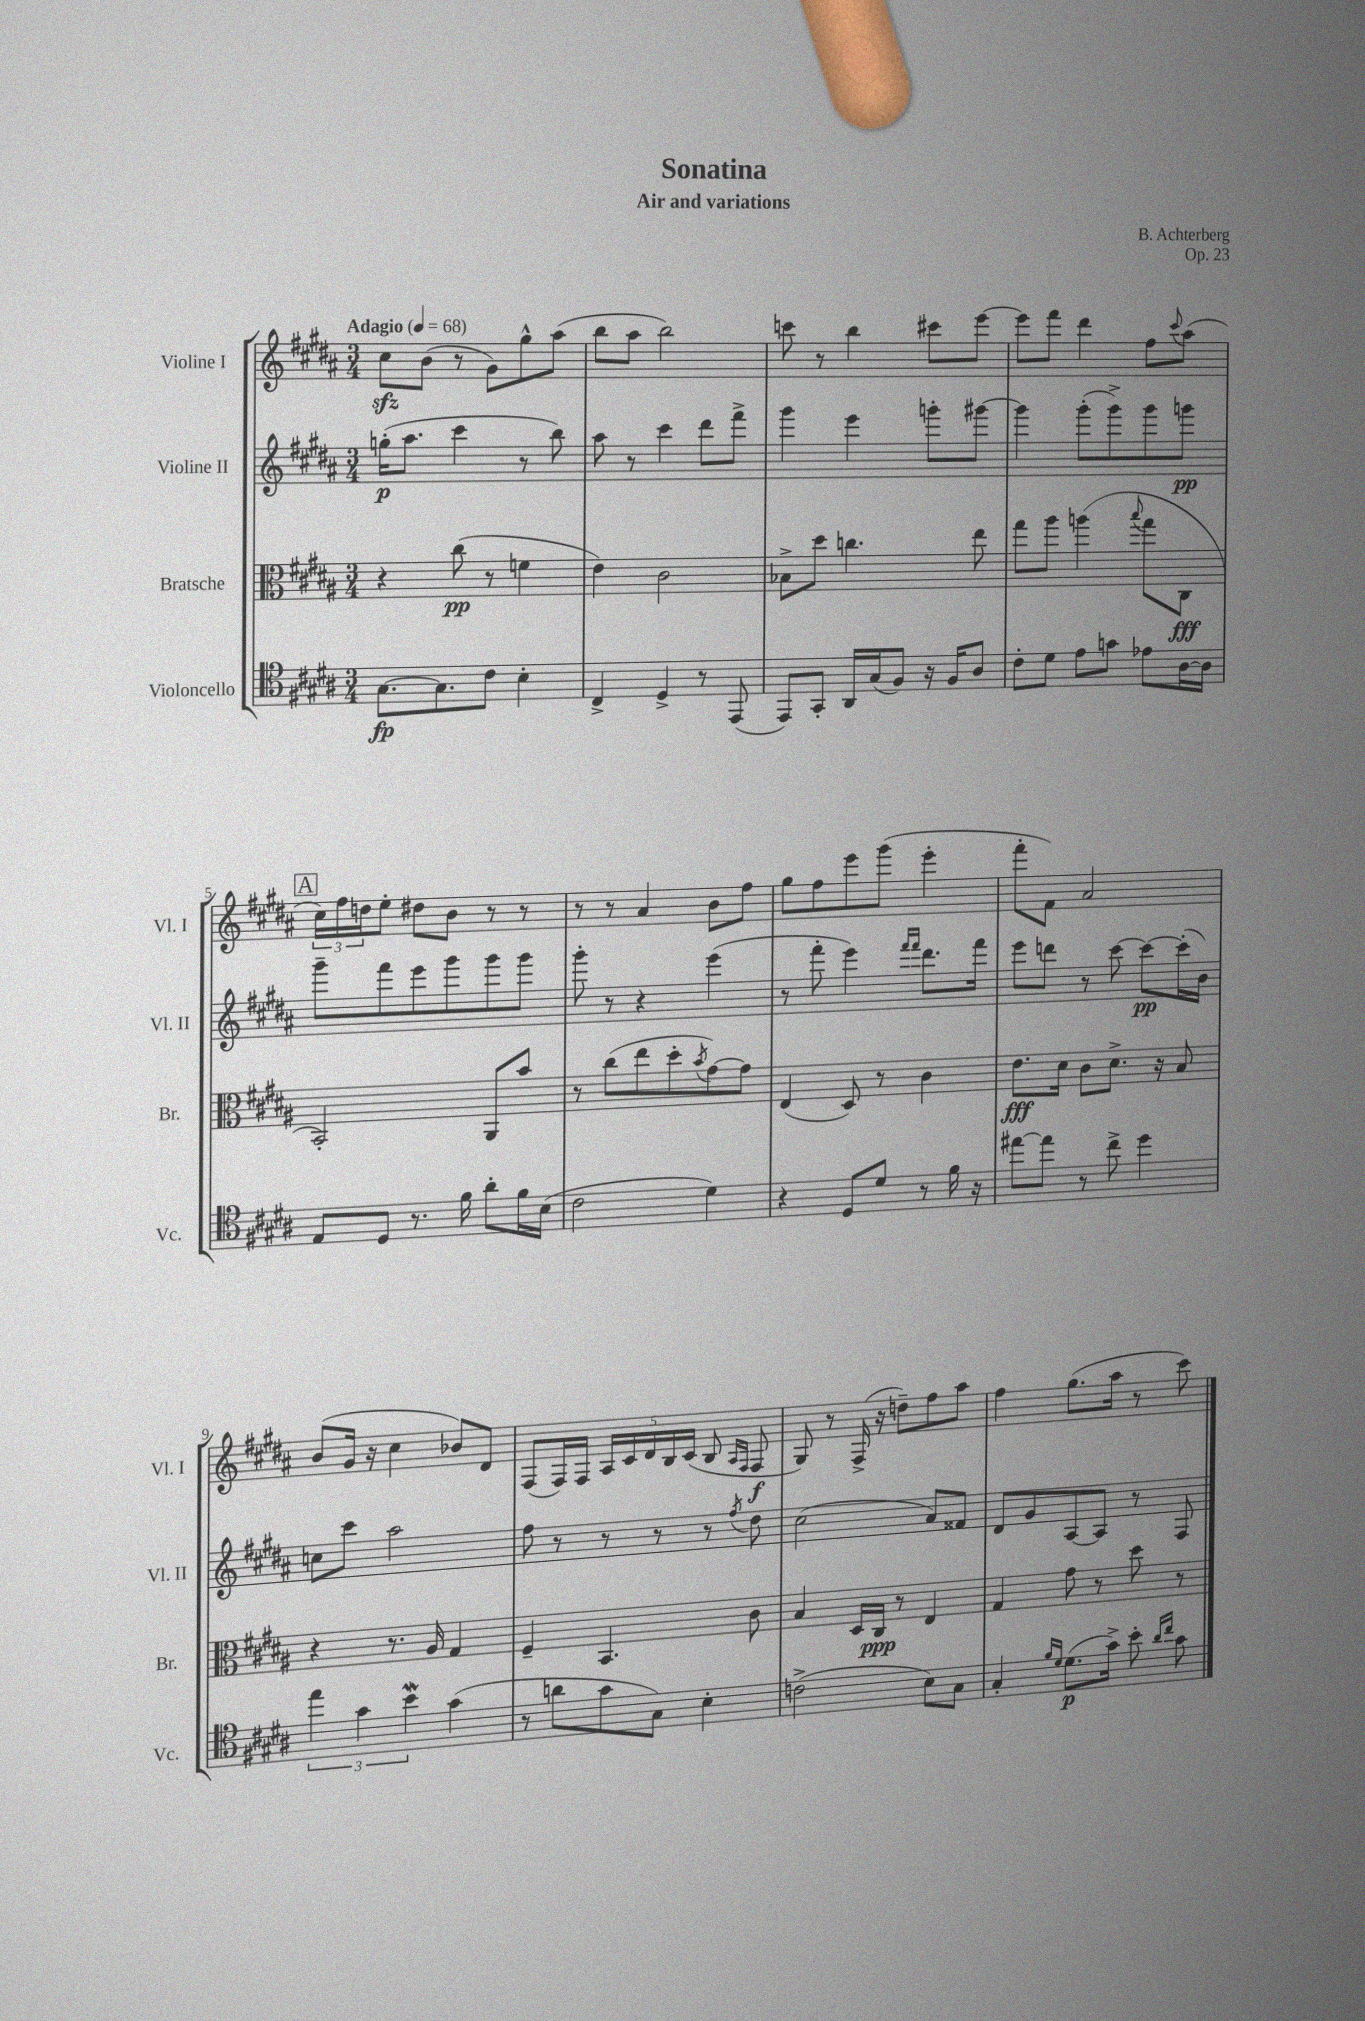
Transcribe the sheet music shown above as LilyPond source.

\header { title = "Sonatina" composer = "B. Achterberg" subtitle = "Air and variations" opus = "Op. 23" }
<<
\new StaffGroup <<
\new Staff = "s0" \with { instrumentName = "Violine I" shortInstrumentName = "Vl. I" } {
    \clef treble \key b \major \numericTimeSignature \time 3/4 \tempo "Adagio" 4 = 68
    cis''8\sfz b'8( r8 gis'8) gis''8-^ ais''8( |
    b''8 ais''8 b''2) |
    c'''8 r8 b''4 cis'''8 e'''8~ |
    e'''8 fis'''8 dis'''4 fis''8 \appoggiatura { cis'''8 } ais''8( |
    \mark \markup { \box "A" } \tuplet 3/2 { cis''16) fis''16 d''16 } e''8-. dis''8 b'8 r8 r8 |
    r8 r8 ais'4 b'8 fis''8 |
    gis''8 fis''8 e'''8 gis'''8( e'''4-. |
    fis'''8-. fis'8) ais'2 |
    b'8( gis'16 r16 cis''4 bes'8) dis'8 |
    fis8( fis16) fis16 \tuplet 5/4 { ais16 cis'16 dis'16 b16 cis'16( } b8 \grace { ais16 fis16 } fis8\f |
    gis8) r8 fis16->( r16 d''8--) fis''8 ais''8 |
    fis''4 gis''8.( ais''16 r8 cis'''8) \bar "|." |
}
\new Staff = "s1" \with { instrumentName = "Violine II" shortInstrumentName = "Vl. II" } {
    \clef treble \key b \major \numericTimeSignature \time 3/4
    g''16-.\p( ais''8. cis'''4 r8 b''8) |
    ais''8 r8 cis'''4 dis'''8 fis'''8-> |
    gis'''4 e'''4 g'''8-. gis'''8~ |
    gis'''4 gis'''8-.( gis'''8->) gis'''8 g'''8\pp |
    \mark \markup { \box "A" } gis'''8-- fis'''8 e'''8 gis'''8 gis'''8 gis'''8 |
    gis'''8-. r8 r4 e'''4( |
    r8 fis'''8-. e'''4) \grace { fis'''16 fis'''16 } dis'''8. fis'''16 |
    e'''8 d'''8 r8 cis'''8~ cis'''8~\pp cis'''16-.( b'16) |
    c''8 cis'''8 ais''2 |
    fis''8 r8 r8 r8 r8 \acciaccatura { fis''8 } dis''8 |
    cis''2( ais'8) fisis'8 |
    dis'8 gis'8 ais8~ ais8 r8 fis8 \bar "|." |
}
\new Staff = "s2" \with { instrumentName = "Bratsche" shortInstrumentName = "Br." } {
    \clef alto \key b \major \numericTimeSignature \time 3/4
    r4 cis''8\pp( r8 f'4 |
    e'4) cis'2 |
    bes8-> dis''8 c''4. e''8 |
    gis''8 ais''8 a''4( \appoggiatura { b''8 } gis''8 cis8\fff |
    \mark \markup { \box "A" } b,2-.) ais,8 b'8 |
    r8 cis''8( e''8 dis''8-. \acciaccatura { b'8 } gis'8~) gis'8 |
    e4( dis8) r8 cis'4 |
    e'8.\fff dis'16 cis'8 dis'8.-> r16 b8 |
    r4 r8. ais16 gis4 |
    fis4-- b,4. cis'8 |
    b4 dis16 cis16\ppp r8 e4 |
    gis4 gis'8 r8 dis''8 r8 \bar "|." |
}
\new Staff = "s3" \with { instrumentName = "Violoncello" shortInstrumentName = "Vc." } {
    \clef tenor \key b \major \numericTimeSignature \time 3/4
    gis8.~\fp gis8. cis'8 b4-. |
    cis4-> dis4-> r8 e,8( |
    e,8) gis,8-. ais,16 gis16( fis8) r16 fis16 ais8 |
    cis'8-. dis'8 e'8 g'8 ees'8 ais16~ ais16 |
    \mark \markup { \box "A" } e8 dis8 r8. fis'16 ais'8-. fis'16 b16( |
    cis'2 dis'4) |
    r4 dis8 dis'8 r8 fis'16 r16 |
    eis''8~ eis''8 r8 cis''8-> dis''4 |
    \tuplet 3/2 { e''4 gis'4 b'4\mordent } gis'4( |
    r8 a'8 gis'8 gis8) b4-. |
    c'2->( b8) gis8 |
    gis4-. \grace { fis'16 dis'16 } dis'8.\p( gis'16->) b'8-. \grace { ais'16 cis''16 } gis'8 \bar "|." |
}
>>
>>
